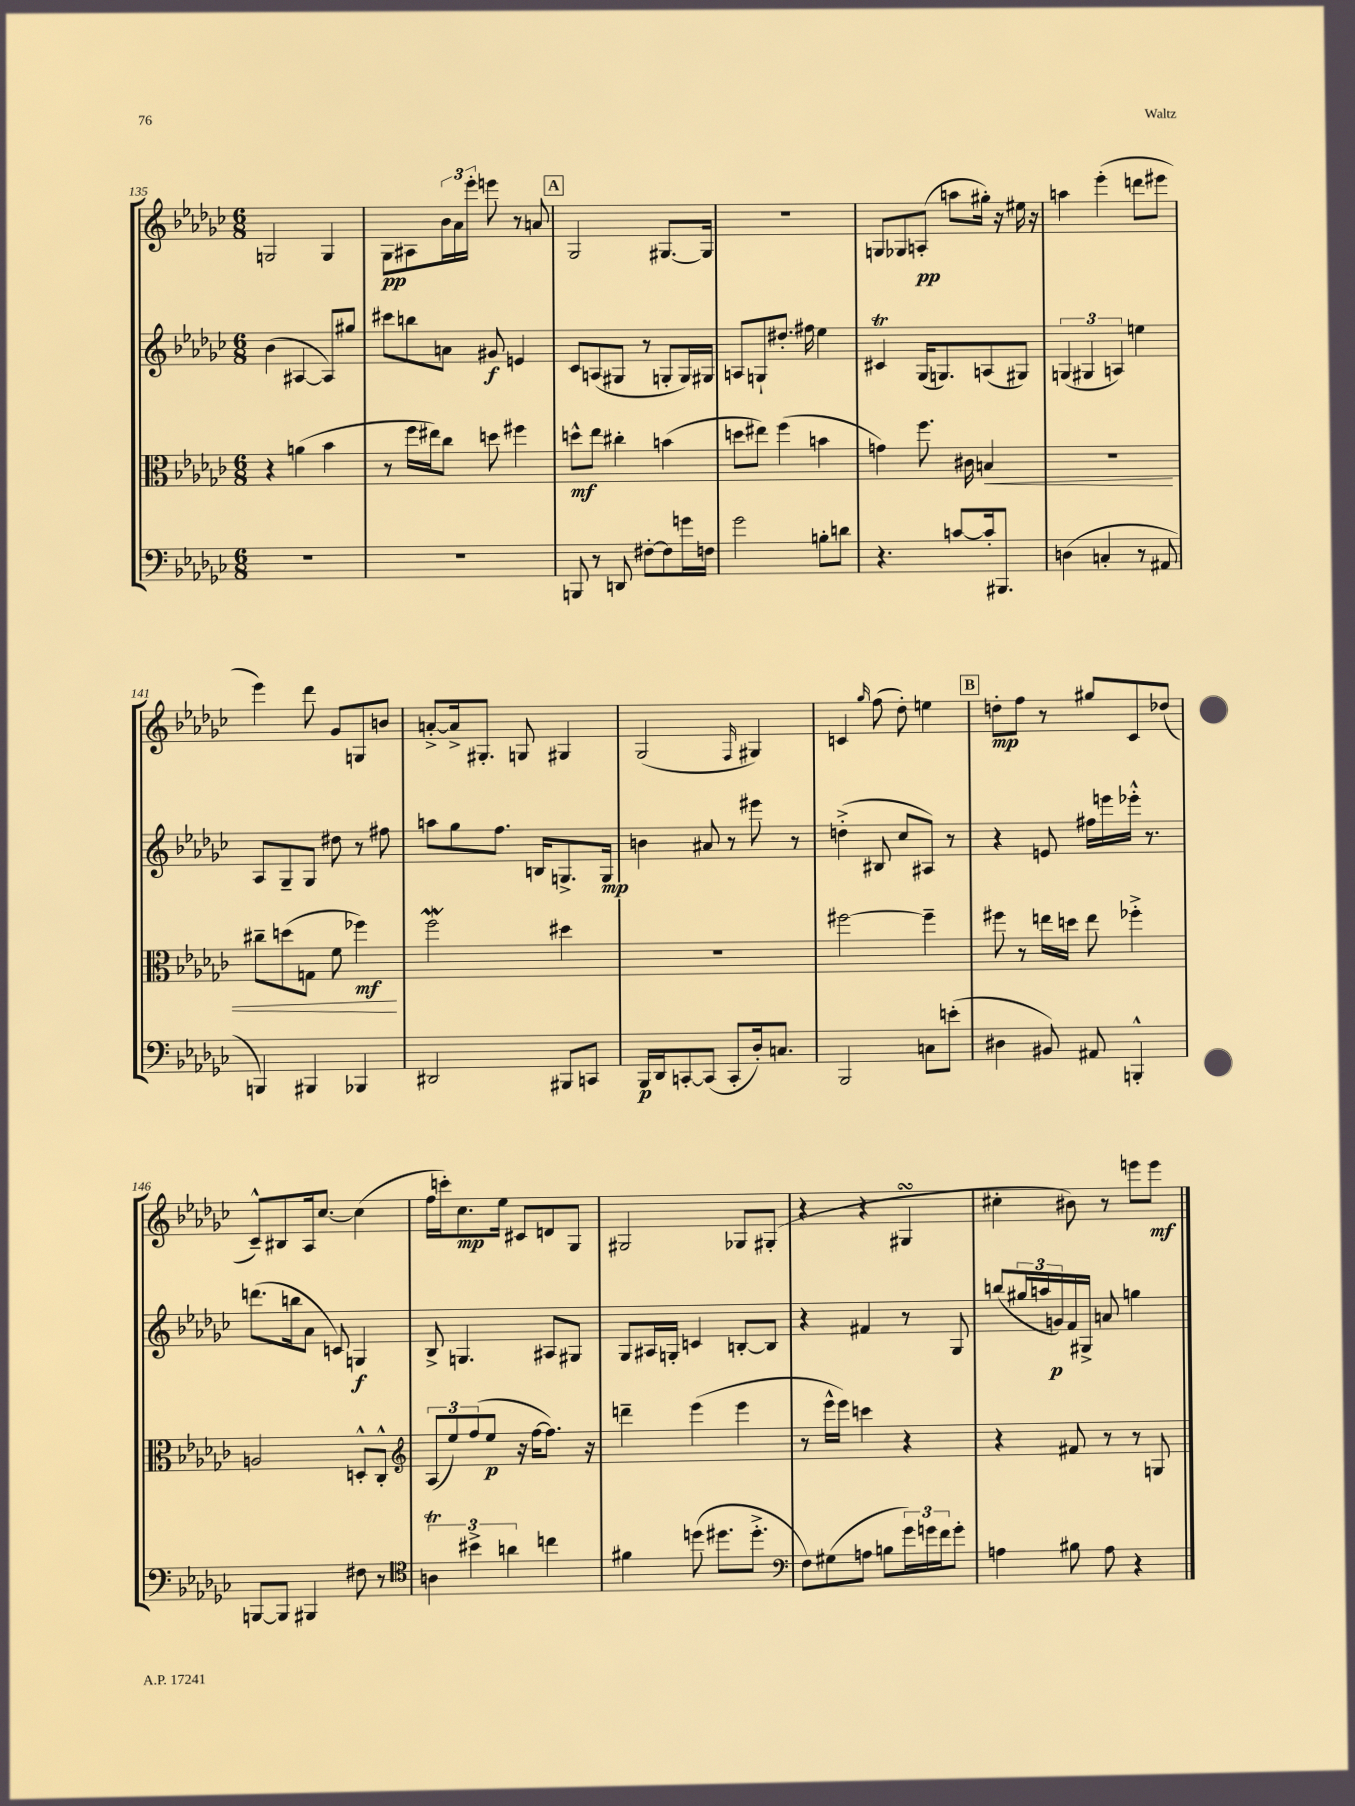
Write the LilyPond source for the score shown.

<<
\new StaffGroup <<
\new Staff = "s0" {
    \clef treble \key ges \major \numericTimeSignature \time 6/8
    g2 g4 |
    ges8\pp ais8 \tuplet 3/2 { bes'16 aes'16 ees'''16-. } e'''8 r8 a'8 |
    \mark \markup { \box "A" } ges2 gis8.~ gis16 |
    R2. |
    g8 ges8 a8-.\pp( a''8 gis''16-.) r16 eis''16 r16 |
    a''4 ees'''4-.( d'''8 eis'''8 |
    ees'''4) des'''8 ges'8 g8 b'8 |
    a'8~-.-> a'16-> gis8.-. g8 gis4 |
    ges2( \grace { f16 } gis4) |
    c'4 \grace { ges''16 } f''8( des''8-.) e''4 |
    \mark \markup { \box "B" } d''8-.\mp f''8 r8 gis''8 ces'8 des''8( |
    ces'8---^) bis8 aes16 ces''8.~ ces''4( |
    f''16 c'''16-.) ces''8.\mp ees''16 cis'8 d'8 ges8 |
    gis2 ges8 gis8-.( |
    r4 r4 gis4\turn |
    cis''4-. bis'8) r8 e'''8 e'''8\mf \bar "|." |
}
\new Staff = "s1" {
    \clef treble \key ges \major \numericTimeSignature \time 6/8
    bes'4( ais4~ ais8) gis''8 |
    cis'''8 b''8 a'8 gis'8\f e'4 |
    \mark \markup { \box "A" } ces'8 a8( gis8 r8 g8-. g16) gis16 |
    a8 g8-! dis''8.-. fis''16 ees''4 |
    cis'4\trill ges16( g8.) a8( gis8) |
    \tuplet 3/2 { g4( gis4 a4) } e''4 |
    aes8 ges8-- ges8 dis''8 r8 fis''8 |
    a''8 ges''8 f''8. b16 g8.-> g16\mp |
    b'4 ais'8 r8 eis'''8 r8 |
    d''4-.->( bis8 ces''8 ais8) r8 |
    \mark \markup { \box "B" } r4 e'8 fis''16 e'''16 ees'''16-.-^ r8. |
    d'''8.( b''16 aes'8 c'8) g4\f |
    bes8-> g4. ais8 gis8 |
    ges8 ais16 g16-. c'4 b8~-. b8 |
    r4 fis'4 r8 ges8 |
    b''8( \tuplet 3/2 { gis''16 a''16 g'16\p) } f'16 gis16-> a'8 g''4 \bar "|." |
}
\new Staff = "s2" {
    \clef alto \key ges \major \numericTimeSignature \time 6/8
    r4 a'4( bes'4 |
    r8 f''16 eis''16) ces''8 d''8 fis''4 |
    \mark \markup { \box "A" } d''8-^\mf ees''8 cis''4-. b'4( |
    d''8 eis''8) f''4( b'4 |
    g'4) f''8. cis'16 b4\< |
    R2. |
    cis''8-- d''8( g8 f'8 fes''4\mf\!) |
    f''2\mordent dis''4 |
    R2. |
    fis''2~ fis''4-- |
    \mark \markup { \box "B" } fis''8 r8 e''16 d''16 e''8 fes''4-.-> |
    a2 d8-.-^ ces8-.-^ |
    \clef treble \tuplet 3/2 { aes8( ees''8) f''8( } ees''8\p r16 f''16~ f''8.) r16 |
    d'''4-- ees'''4( ees'''4 |
    r8 ees'''16-^ ees'''16) c'''4 r4 |
    r4 fis'8 r8 r8 g8 \bar "|." |
}
\new Staff = "s3" {
    \clef bass \key ges \major \numericTimeSignature \time 6/8
    R2. |
    R2. |
    \mark \markup { \box "A" } b,,8 r8 d,8 fis8~-. fis8 g'16 f16 |
    ges'2 b8-. d'8 |
    r4. c'8~ c'16-. bis,,8. |
    d4( c4-. r8 ais,8 |
    b,,4) bis,,4 bes,,4 |
    dis,2 bis,,8 c,8 |
    bes,,16\p des,16 c,8~-. c,8( c,8-. des16-.) c8. |
    bes,,2 c8 e'8-.( |
    \mark \markup { \box "B" } dis4 bis,8) ais,8 b,,4-.-^ |
    b,,8~ b,,8 bis,,4 fis8 r8 |
    \clef tenor \tuplet 3/2 { a4\trill bis'4-> a'4 } c''4 |
    fis'4 d''8( dis''8. dis''8.-.-> |
    \clef bass f8) gis8( a8 b8 \tuplet 3/2 { ges'16) g'16 f'16 } g'8-. |
    a4 bis8 a8 r4 \bar "|." |
}
>>
>>
\layout { \context { \Score currentBarNumber = #135 } }
